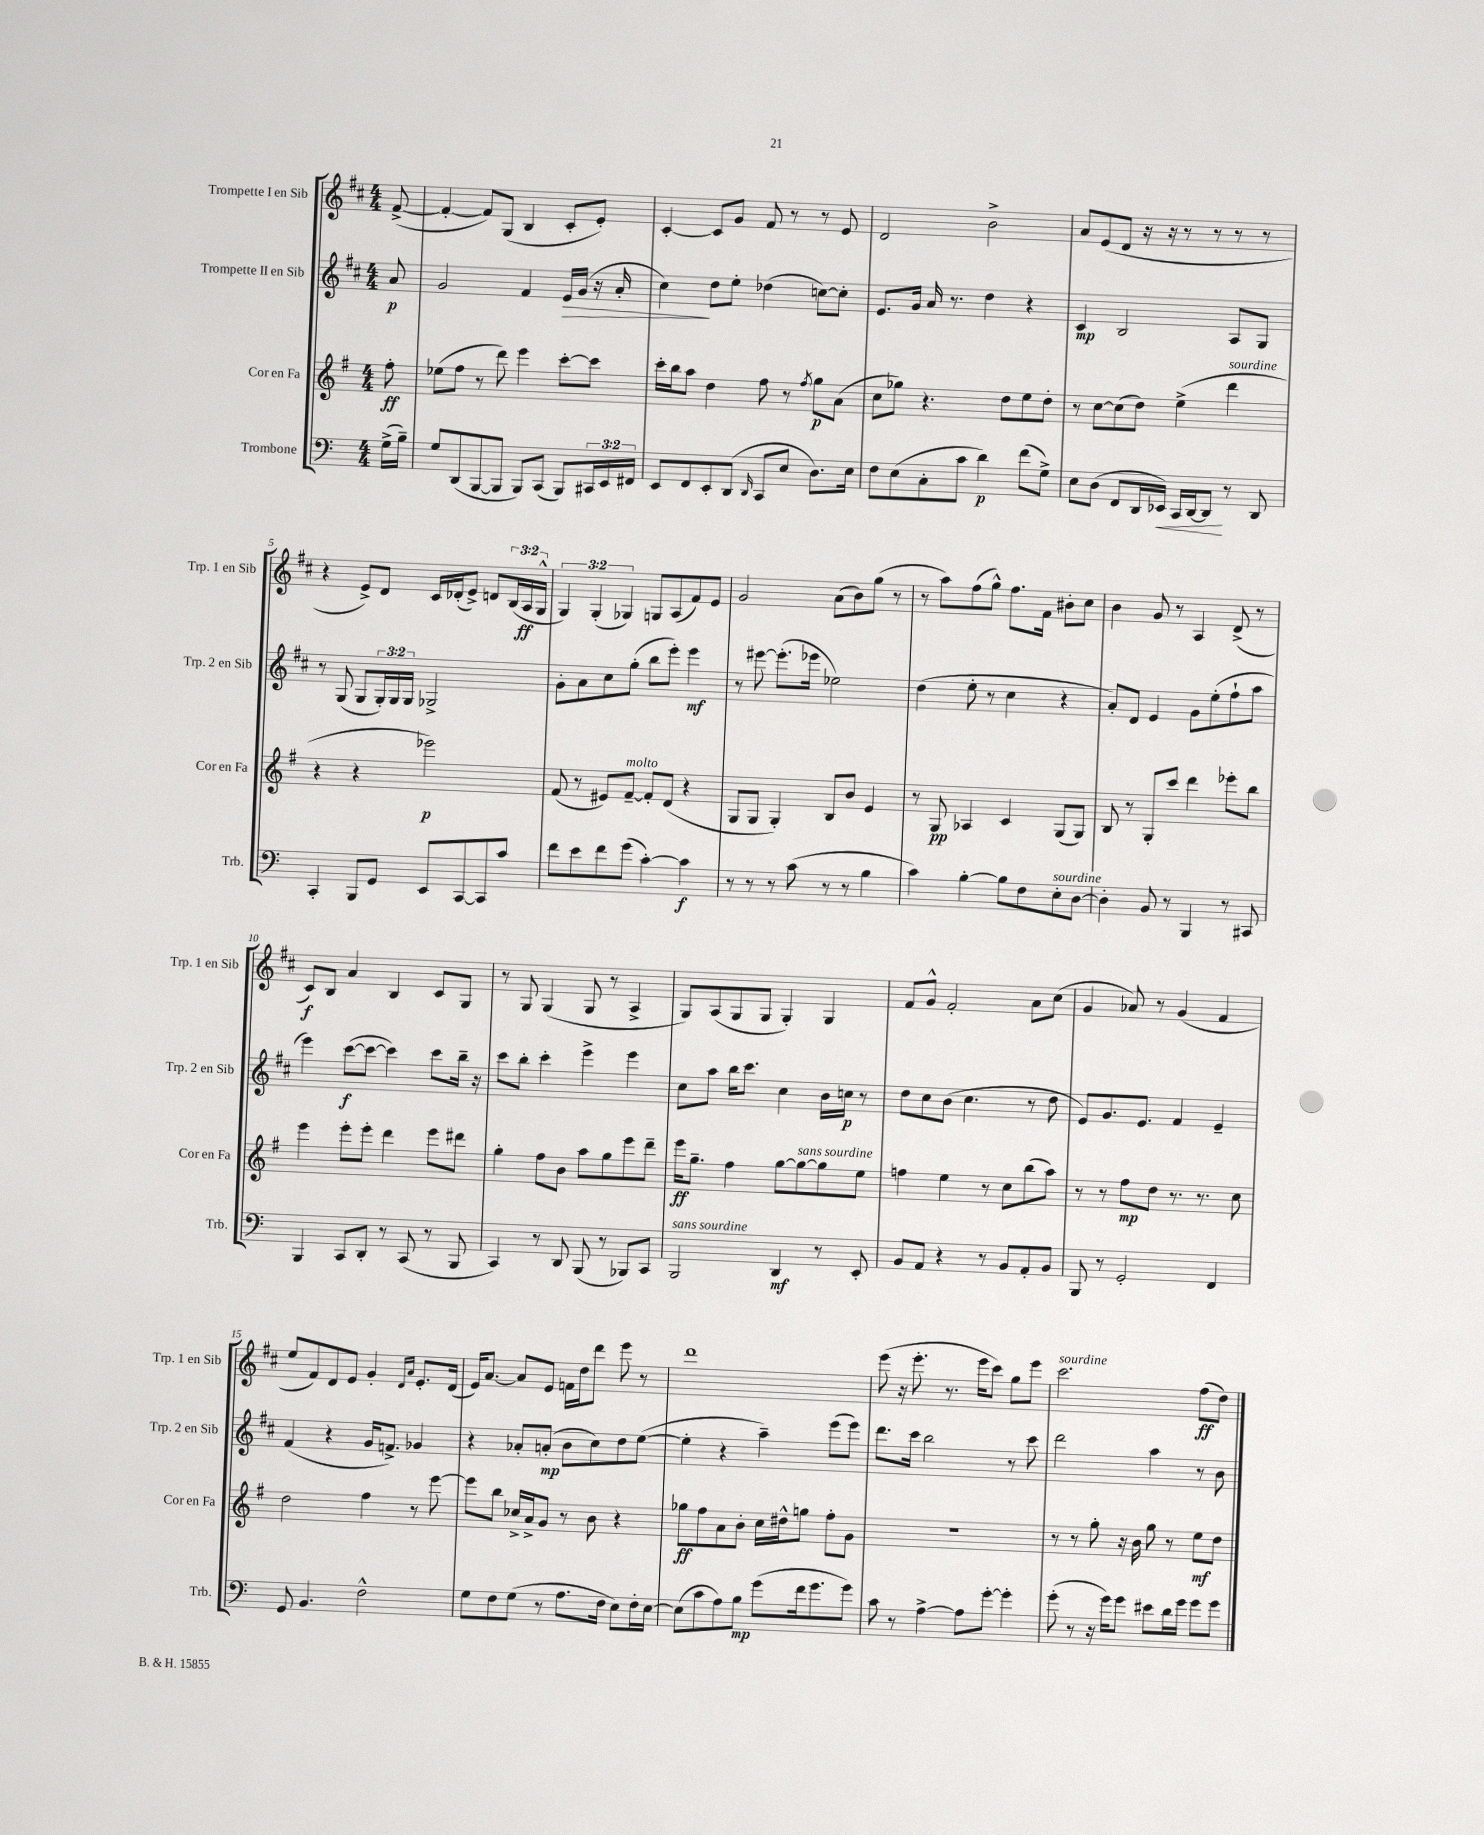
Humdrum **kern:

**kern	**kern	**kern	**kern
*staff4	*staff3	*staff2	*staff1
*clefF4	*clefG2	*clefG2	*clefG2
*k[]	*k[f#]	*k[f#c#]	*k[f#c#]
*M4/4	*M4/4	*M4/4	*M4/4
(16G^\LL	8ff#'\	8a/	([8f#^/
16B~\JJ)	.	.	.
=	=	=	=
8G/L	(8ee-\L	2g/	4f#'/_
(8DD/	8ff#\J	.	.
[8BBB/	8r	.	8f#/]L)
8BBB/]J	8ddd\)	.	(8G/J
8BBB/L)	4eee\	4f#/	4B/
(8CC/J	.	.	.
8BBB/L)	[8ccc'\L	16e/LL	8c#'/L
.	.	(16g/JJ	.
24CC#/L	8ccc\]J	16r	8e'/J)
24EE/	.	.	.
.	.	16a'/	.
24FF#/JJ	.	.	.
=	=	=	=
8EE/L	16ccc'\LL	4cc#\)	[4c#'/
.	16bb\J	.	.
8FF/	8aa\J	.	.
8EE'/	4dd\	8dd\L	8c#/]L
(8DD/J	.	8ee'\J	8g/J
16qqDD/	.	.	.
8CC/L	8ff#\	(4dd-\	8f#/
8E/J	8r	.	8r
.	8qff#/	.	.
8.D\L)	8gg\L	[8cc\L)	8r
.	(8a\J	8cc'\]J	8e/
16E\Jk	.	.	.
=	=	=	=
8F\L	8cc\L	8.e/L	2d/
(8E\	8gg-\J)	.	.
.	.	16g/Jk	.
8C'\	4.r	16a/	.
.	.	8.r	.
8c\J	.	.	.
4d\)	.	4dd\	2b^\
.	8dd\L	.	.
(8f\L	8ee\	4r	.
8G^\J)	8dd'\J	.	.
=	=	=	=
8E\L	8r	4c#/	8a/L
(8D\J	[8cc\L	.	(8e/
8FF/L	(8cc\]	2B/	8d/J
16DD/L	8dd\J)	.	16r
16EE-/JJ)	.	.	16r
16CC/LL	(4ee^\	.	8r
[16DD/J	.	.	.
8DD/]J	.	.	8r
8r	4ddd\	8A/L	8r
8DD/	.	8G/J	8r
=	=	=	=
4CC'/	4r	8r	4r
.	.	(8G/	.
8BBB/L	4r	8G/L	8e^/L)
8GG/J	.	24G'/L)	8d/J
.	.	24G/	.
.	.	24G/JJ	.
8EE/L	2eee-\)	2G-^/	16c#/LL
.	.	.	(16d-'/J
[8CC/	.	.	8e^/J)
8CC/]	.	.	8d/L
8c/J	.	.	(24B/L
.	.	.	24A/
.	.	.	24G^^/JJ
=	=	=	=
8f\L	(8f#/	8g'\L	6G/)
8e\	8r	8a\	.
.	.	.	(6G'/
8f\	8e#/L)	8cc#\	.
.	.	.	6G-/)
(8g\J	[8f#~/J	(8gg'\J	.
[4c'\)	8f#'/]L	8bb\L	8G/L
.	(8d/J	8eee'\J)	(8A/
4c\]	4r	4eee\	8f#/)
.	.	.	8e/J
=	=	=	=
8r	8G/L	8r	2g/
8r	8G/J	[8eee#\	.
8r	4G'/)	(8.eee#'\]L	.
(8c\	.	.	.
.	.	16eee-\Jk	.
8r	8B/L	2ee-\)	(8a\L
8r	8b/J	.	8b\)
4B\	4e/	.	(8gg\J
.	.	.	8r
=	=	=	=
4c\)	8r	(4dd\	8r
.	8G/	.	8aa\L)
[4B'\	4A-/	8ee'\	(8ff#\
.	.	8r	8gg^^\J)
8B\]L	4c/	4cc#\	8.ff#\L
8F\	.	.	.
.	.	.	16f#\Jk
8E'\	(8G/L	4r	8b#'\L
[8D\J	8G/J)	.	8cc#\J
=	=	=	=
4D'\]	8B/	8a'/L)	4b\
.	8r	8d/J	.
8BB/	8G'/L	4e/	8g/
8r	8ccc/J	.	8r
4BBB/	4ddd\	8g\L	4A/
.	.	(8ee'\	.
8r	8eee-'\L	8ff#`\	(8d^/
8CC#/	8bb\J	8aa\J	8r
=	=	=	=
4BBB/	4eee\	4eee\)	8c#/L)
.	.	.	8B/J
8CC/L	8eee'\L	([8ccc#\L	4a/
8DD'/J	8eee'\J	8ccc#\_J	.
8r	4ddd\	4ccc#\])	4B/
(8CC/	.	.	.
8r	8eee\L	8ccc#\L	8c#/L
8BBB/	8ddd#\J	16bb~\Jk	8G/J
.	.	16r	.
=	=	=	=
4CC/)	4gg'\	8ccc#\L	8r
.	.	8bb'\J	8G/
8r	8ff#\L	4ccc#'\	(4G/
8DD/	8b\J	.	.
(8BBB/	8aa\L	4eee^\	8G/
8r	8gg\	.	8r
8BBB-/L)	8eee\	4eee\	4A^/
8CC/J	8ddd~\J	.	.
=	=	=	=
2BBB/	16eee\LK	8cc#\L	8G/L)
.	8.gg~\J	.	.
.	.	8aa\J	(8A/
.	4ff#\	16bb\LK	8G/
.	.	8.ccc#\J	.
.	.	.	8G/J
4DD/	[8gg\L	4cc#\	4G'/)
.	8gg\_	.	.
8r	8gg\]	16b\LL	4G/
.	.	16cc\JJ	.
8EE'/	8ee\J	8r	.
=	=	=	=
8BB/L	4ff\	8dd\L	8f#/L
8AA/J	.	8cc#\	8g^^/J
4r	4ee\	(8b\J	2f#'/
.	.	4.cc#\	.
8r	8r	.	.
8BB/L	8cc\L	.	.
8AA'/	(8bb\	8r	8a\L
8BB/J	8aa\J)	8dd\	(8cc#\J
=	=	=	=
8BBB/	8r	8e/L)	4g/
8r	8r	8.g/	.
2GG'/	8ff#\L	.	8a-/)
.	.	8.e/J	.
.	8dd\J	.	8r
.	8.r	4f#/	(4g/
.	8.r	.	.
4FF/	.	4e~/	4f#/
.	8cc\	.	.
=	=	=	=
8GG/	2dd\	(4f#/	8ee/L
4.BB/	.	.	8f#/)
.	.	4r	8d/
.	.	.	8e/J
2F^^\	4ff#\	16g/LK	4g'/
.	.	8.f^/J)	.
.	.	.	16qqd/LL
.	.	.	16qqa/JJ
.	8r	4g-/	8.e'/L
.	[8eee\	.	.
.	.	.	(16d/Jk
=	=	=	=
8G\L	8eee\]L	4r	16e/LK)
.	.	.	[8.a/J
8F\	8bb\J	.	.
(8G\J	16cc-^/LL	8a-'/L	8a/]L
.	16a^/J	.	.
8r	8g/J	(8a'/J	8e/J
8.A\L	8r	8b\L	16f\LL
.	.	.	16dd\J
.	8b\	8cc#\)	8ddd\J
16F\Jk	.	.	.
8E\L)	4r	8dd\	8eee\
16F'\L	.	([8ee\J	8r
[16E\JJ	.	.	.
=	=	=	=
(8E\]L	8gg-\L	4ee'\]	1ddd
8c\	8ff#\	.	.
8A\)	8a\	4r	.
8B\J	8b'\J	.	.
(8g\L	16cc\LL	4aa~\)	.
.	16dd#^^\J	.	.
16f\k	8gg\J	.	.
8.g\	.	.	.
.	8ff#'\L	(8eee\L	.
8g\J)	8g\J	8eee\J)	.
=	=	=	=
8c\	1r	8.ddd\L	(8eee\
8r	.	.	16r
.	.	16ccc#\Jk	8.eee'\
[4A^\	.	2bb\	.
.	.	.	8.r
8A\]L	.	.	.
.	.	.	16eee\LK
[8g'\J	.	.	8ccc#\J)
4g'\]	.	8r	8gg\L
.	.	8ccc#\	8eee\J
=	=	=	=
(8g'\	8r	2ddd\	2.ccc#\
8r	8r	.	.
16r	8gg'\	.	.
16g\LK)	.	.	.
8g\J	16r	.	.
.	16b\	.	.
8e#\L	8gg\	4aa\	.
16d\L	8r	.	.
16g\JJ	.	.	.
8g\L	8ee\L	8r	(8ff#\L
8g\J	8dd\J	8b\	8dd\J)
==	==	==	==
*-	*-	*-	*-
